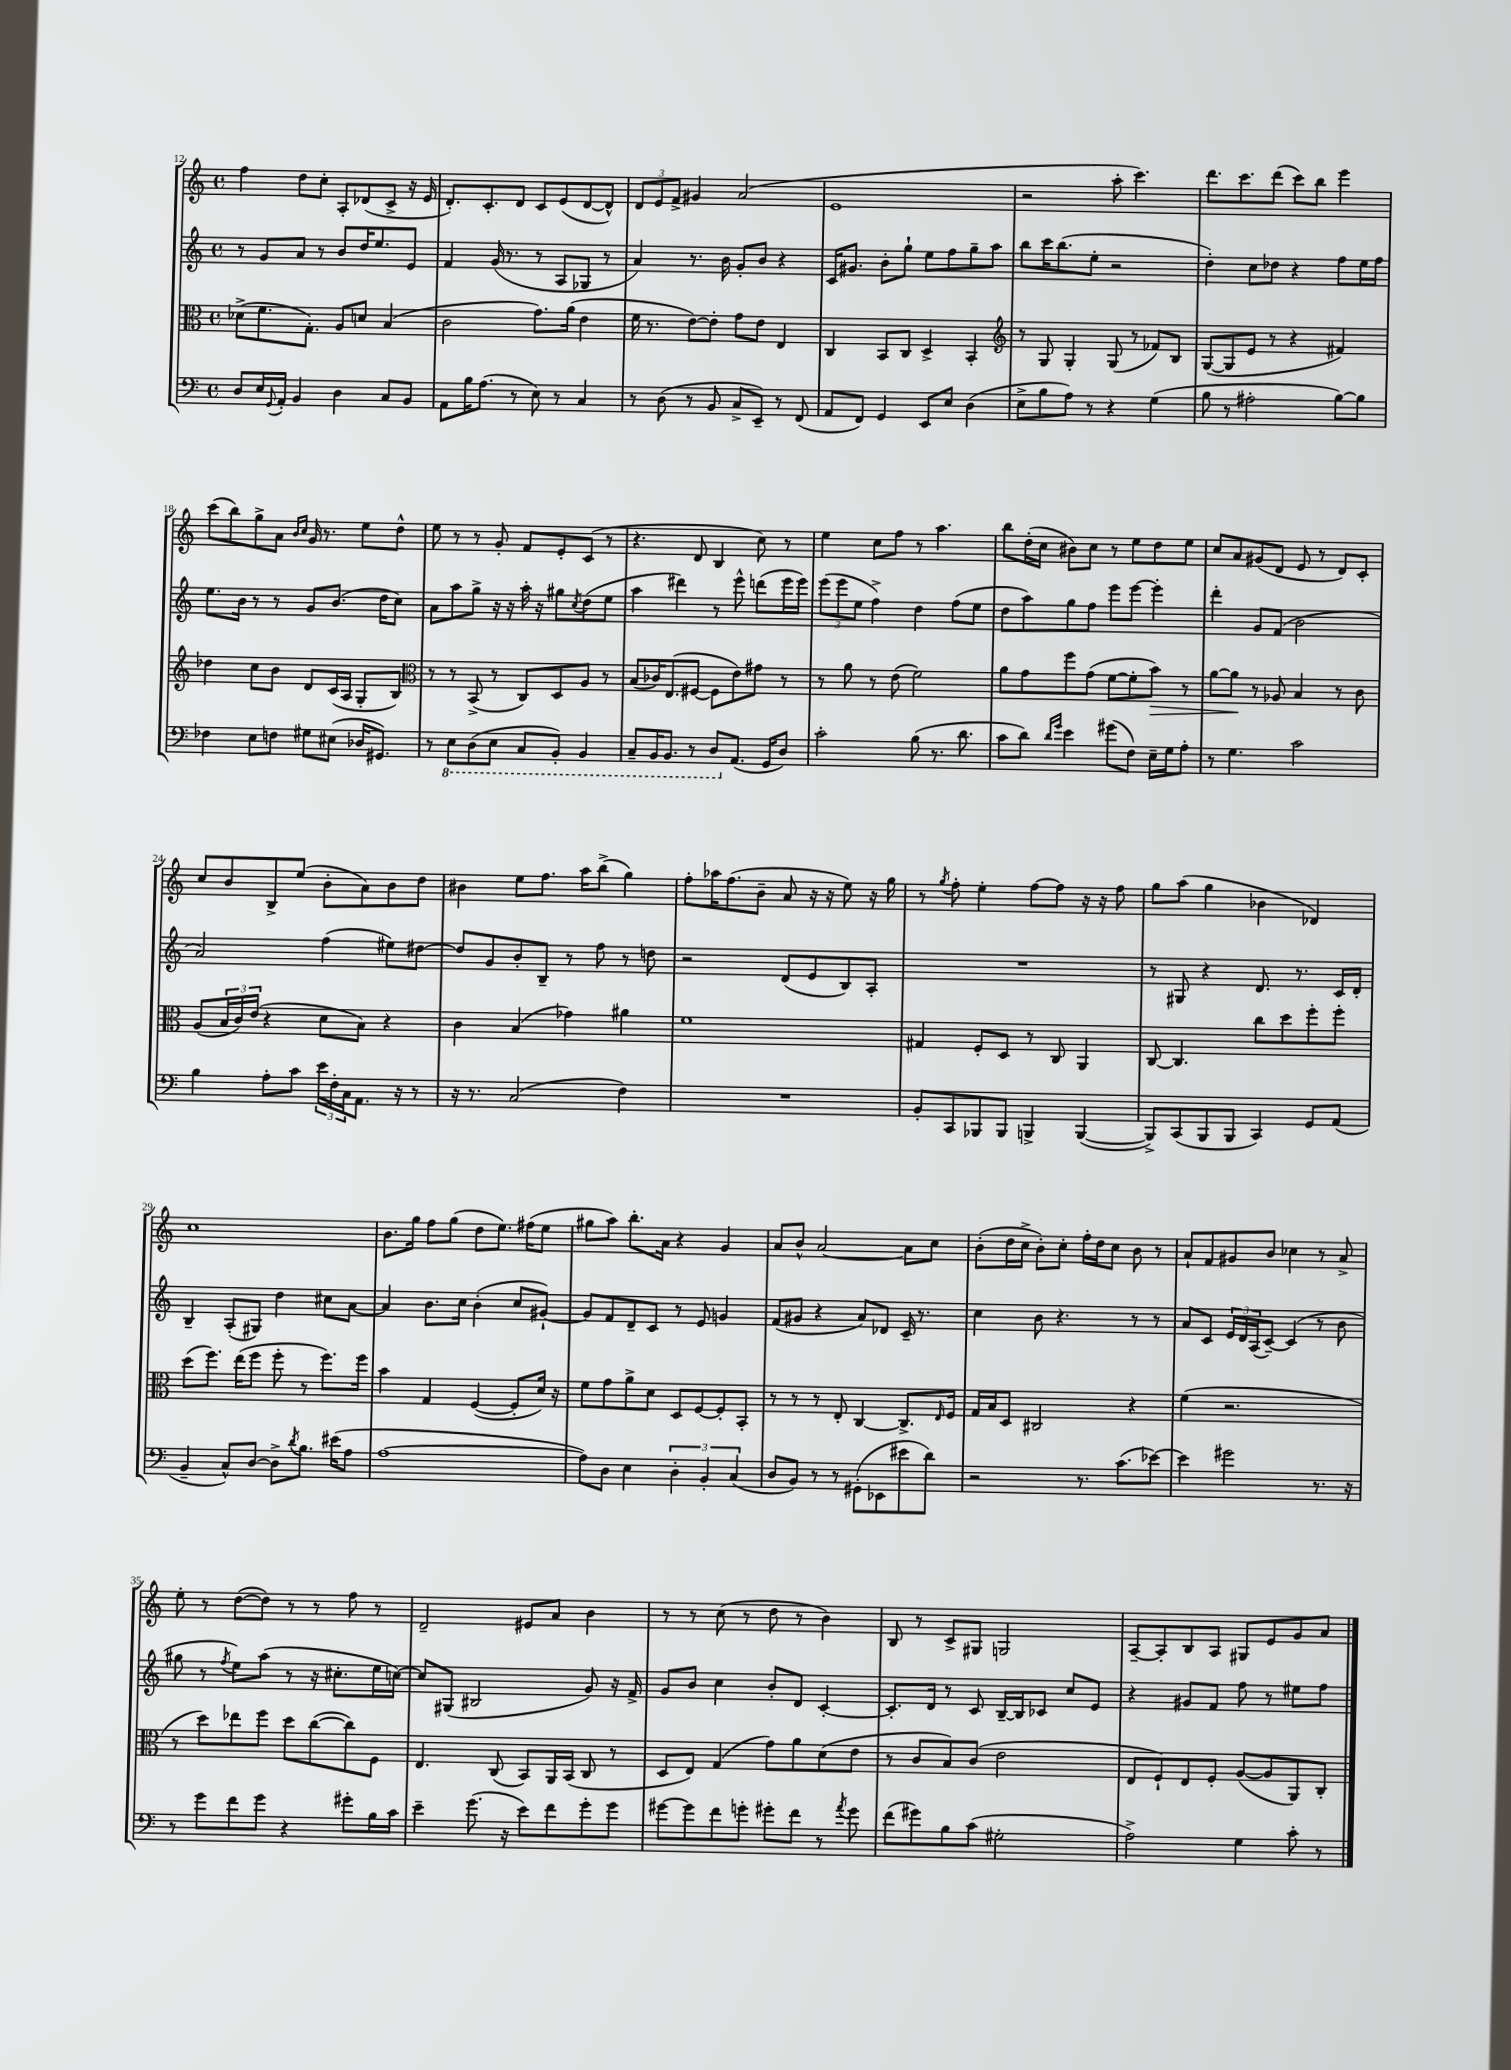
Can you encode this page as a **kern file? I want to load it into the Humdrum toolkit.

**kern	**kern	**dynam	**kern	**kern
*part4	*part3	*part3	*part2	*part1
*staff4	*staff3	*staff3	*staff2	*staff1
*clefF4	*clefC3	*	*clefG2	*clefG2
*k[]	*k[]	*	*k[]	*k[]
*M4/4	*M4/4	*	*M4/4	*M4/4
*met(c)	*met(c)	*	*met(c)	*met(c)
=12	=12	=12	=12	=12
8D/L	(8d-X^\L	.	8r	4ff\
16E/L	8.f\	.	8g/L	.
8qqGG/	.	.	.	.
16AA'/JJ	.	.	.	.
4BB/	.	.	8a/J	8dd\L
.	8.G'\J)	.	.	.
.	.	.	8r	8cc'\J
4D\	8A/L	.	8b/L	8A'/L
.	8dn/J	.	16dd/K	(8d-X/
.	.	.	8.ee/	.
8C/L	(4B/	.	.	8c^/J
8BB/J	.	.	8e/J	16r
.	.	.	.	16e/
=13	=13	=13	=13	=13
8AA\L	2c\	.	4f/	8.d'/L)
16B\K	.	.	.	.
(8.A\J	.	.	.	8.c'/
.	.	.	(16g/	.
.	.	.	8.r	.
8r	.	.	.	8d/J
8E\)	8.g\L)	.	8r	8c/L
8r	.	.	8A/L	(8e/
.	(16a\Jk	.	.	.
4C/	4e\	.	8G-X/J	[8d/
.	.	.	8r	8d^^/J])
=14	=14	=14	=14	=14
8r	16f\	.	4a/)	12d/L
.	8.r	.	.	.
.	.	.	.	12e/
(8D\	.	.	.	.
.	.	.	.	12f^/J
8r	[8e\L)	.	8.r	4g#X/
8BB/	8e'\J]	.	.	.
.	.	.	16b\	.
8C^/L	8g\L	.	8g'/L	(2a/
8EE~/J)	8e\J	.	8b/J	.
8r	4E/	.	4r	.
(8FF/	.	.	.	.
=15	=15	=15	=15	=15
8AA/L	4C/	.	16c/KL	1e
.	.	.	8.g#X/J	.
8FF/J)	.	.	.	.
4GG/	8BB/L	.	8b'\L	.
.	8C/J	.	8gg`\J	.
8EE/L	4D^/	.	8ee\L	.
8E/J	.	.	8ff\	.
(4D\	4BB'/	.	8gg~\	.
.	.	.	8aa\J	.
=16	=16	=16	=16	=16
*	*clefG2	*	*	*
8E^\L	8r	.	8bb\L	2r
8B\	8G/	.	16ccc\K	.
.	.	.	(8.bb\	.
8A\J)	4G'/	.	.	.
8r	.	.	8ee'\J	.
4r	(8G/	.	2r	8aa'\
.	8r	.	.	4.ccc\)
(4G\	8f-X/L)	.	.	.
.	8B/J	.	.	.
=17	=17	=17	=17	=17
8B\	([8G/L	.	4dd'\)	8.ddd\L
8r	8G/]	.	.	.
.	.	.	.	8.ccc\
2A#X'\	8e/J	.	8cc\L	.
.	8r	.	8dd-X\J	(8ddd\J
.	4r	.	4r	8ccc\L)
.	.	.	.	8bb\J
[8B\L)	4f#X/)	.	8ff\L	4eee\
8B\J]	.	.	16ee\L	.
.	.	.	16ff\JJ	.
!!LO:LB:g=z
=18	=18	=18	=18	=18
4F-X\	4dd-X\	.	8.ee\L	(8ccc\L
.	.	.	.	8bb\)
.	.	.	16b\Jk	.
8E\L	8cc\L	.	8r	8gg^\
8Fn\J	8b\J	.	8r	8a\J
.	.	.	.	16qqb/LL
.	.	.	.	16qqcc/JJ
8G#X\L	8d/L	.	8g/L	16g/
.	.	.	.	8.r
(8E#X\J	(16c/L	.	(8.b/J	.
.	16A/JJ	.	.	.
16D-X/KL	8G'/L	.	.	8ee\L
8.GG#X/J)	.	.	16dd\KL	.
.	8B/J)	.	8cc\J)	8dd^^\J
=19	=19	=19	=19	=19
*	*clefC3	*	*	*
8r	8r	.	8a\L	8ee\
*8ba	*	*	*	*
8EE\L	8r	.	8aa\	8r
(8DD\	(8BB^/	.	8gg^\J	8r
8EE\J	8r	.	16r	8g'/
.	.	.	16r	.
8CC/L	8C/L)	.	16aa'\	8f/L
.	.	.	16r	.
8BBB'/J)	8D/	.	8gg#X\L	8e'/
.	.	.	8qcc/	.
4BBB/	8A/J	.	(8dd\	(8c/J
.	8r	.	8ee\J	8r
=20	=20	=20	=20	=20
8CC~/L	(8B/L	.	4aa\	4.r
16BBB/K	16c-X/K)	.	.	.
8.BBB/J	(8.E/	.	.	.
.	.	.	4ddd#X\)	.
8r	[8F#X/J	.	.	8d/
8DD/L	8F#\L]	.	8r	4B/
*X8ba	*	*	*	*
(8.AA/J	8e\)	.	8eee^^\	.
.	8g#X\J	.	(8dddn\L	8cc\)
16GG/KL	.	.	.	.
8D/J)	8r	.	16eee\L	8r
.	.	.	16eee\JJ)	.
=21	=21	=21	=21	=21
2c'\	8r	.	(12eee\L	4ee\
.	.	.	12eee\	.
.	8a\	.	.	.
.	.	.	12ee\J	.
.	8r	.	4ff^\)	8cc\L
.	(8e\	.	.	8ff\J
(8B\	2f\)	.	4dd\	8r
8.r	.	.	.	4.aa\
.	.	.	(8ff\L	.
8.d\	.	.	.	.
.	.	.	8ee\J	.
=22	=22	=22	=22	=22
8c\L	8a\L	.	8dd\L	8bb\L
8d\J)	8g\	.	8aa\)	(16dd'\L
.	.	.	.	16cc\JJ
16qqd/LL	.	.	.	.
16qqg/JJ	.	.	.	.
4e\	8ff\	.	8gg\	8b#X\L)
.	(8g\J	.	8ff\J	8cc\J
(8g#X\L	[8f\L	.	8eee\L	8r
8F\J)	8f'\]	.	[8eee\J	8ee\L
!	!	!LO:HP:b	!	!
16E~\LL	8b\J)	>	4eee'\]	8dd\
16G\J	.	.	.	.
8A'\J	8r	.	.	8ee\J
=23	=23	=23	=23	=23
8r	[8a\L	.	4ddd'\	8cc/L
4.G\	8a\J]	.	.	8a/
.	8r	]	8g/L	(8g#X/
.	8A-X/	.	(8f/J	8d/J
2c\	4B/	.	2b\	8e/
.	.	.	.	8r
.	8r	.	.	8d/L)
.	8c\	.	.	8c'/J
!!LO:LB:g=z
=24	=24	=24	=24	=24
4B\	(8A/L	.	2a/)	8cc/L
.	24B/L	.	.	8b/
.	24c/)	.	.	.
.	(24e/JJ	.	.	.
8A'\L	4r	.	.	8B^/
8c\J	.	.	.	(8ee/J
24e\LL	8d\L	.	(4ff\	8b'\L
24F'\	.	.	.	.
24C\J	.	.	.	.
8.AA\J	8B\J)	.	.	8a\)
.	4r	.	8ee#X\L)	8b\
16r	.	.	.	.
8r	.	.	[8dd#X\J	8dd\J
=25	=25	=25	=25	=25
16r	4c\	.	8dd#/L]	4b#X\
8.r	.	.	.	.
.	.	.	8g/	.
(2C/	(4B/	.	8b'/	8ee\L
.	.	.	8B~/J	8.ff\J
.	4g-X\)	.	8r	.
.	.	.	.	16aa\KL
.	.	.	8ff\	(8bb^\J
4F\)	4a#X\	.	8r	4gg\)
.	.	.	8ddn\	.
=26	=26	=26	=26	=26
1r	1f	.	2r	8ff'\L
.	.	.	.	16aa-X\K
.	.	.	.	(8.ff\
.	.	.	.	8b~\J
.	.	.	(8d/L	8a/
.	.	.	8e/	16r
.	.	.	.	16r
.	.	.	8B/)	8ee\)
.	.	.	8A'/J	16r
.	.	.	.	16gg\
=27	=27	=27	=27	=27
8BB'/L	4G#X/	.	1r	8r
.	.	.	.	8qgg/
8CC/	.	.	.	8ff'\
8BBB-X/	8F'/L	.	.	4ee'\
8BBB-/J	8D/J	.	.	.
4BBBn^/	8r	.	.	[8ff\L
.	8C/	.	.	8ff\J]
([4BBB/	4AA/	.	.	16r
.	.	.	.	16r
.	.	.	.	8ff\
=28	=28	=28	=28	=28
8BBB^/L])	[8C/	.	8r	8gg\L
(8CC/	4.C/]	.	8G#X/	(8aa\J
8BBB/	.	.	4r	4gg\
8BBB/J	.	.	.	.
4CC/)	8cc\L	.	8.d/	4b-X\
.	8dd\	.	.	.
.	.	.	8.r	.
8GG/L	8ff'\	.	.	4d-X/)
(8AA/J	8ff'\J	.	16c/LL	.
.	.	.	16d'/JJ	.
!!LO:LB:g=z
=29	=29	=29	=29	=29
4BB~/	(8dd\L	.	4B~/	1cc
.	8.ff\J)	.	.	.
8C^^/L)	.	.	(8A'/L	.
.	(16ee\KL	.	.	.
[8D/J	8ff\J	.	8G#X/J)	.
8D^\L]	8ff'\	.	4dd\	.
8qd/	.	.	.	.
8.B\J	8r	.	.	.
.	8.ff\L)	.	8cc#X\L	.
(16e#X\KL	.	.	.	.
8A\J	.	.	[8a\J	.
.	16ff\Jk	.	.	.
=30	=30	=30	=30	=30
[1A	4b\	.	4a/]	8.b\L
.	.	.	.	16gg\Jk
.	4G/	.	8.b\L	8ff\L
.	.	.	.	(8gg\J
.	.	.	16cc\Jk	.
.	([4F/	.	(4b'\	8dd\L
.	.	.	.	8.ee\J)
.	8F'/L]	.	8cc/L	.
.	.	.	.	(16ff#X\KL
.	16d/Jk)	.	[8g#X`/J)	8ee\J
.	16r	.	.	.
=31	=31	=31	=31	=31
8A\L])	8f\L	.	8g#/L]	8gg#X\L
8D\J	8g\	.	8f/	8aa\J)
4E\	8a^\	.	8d~/	8.bb'\L
.	8d\J	.	8c/J	.
.	.	.	.	16a\Jk
6D'\	8D/L	.	8r	4r
.	[8F/	.	8e/	.
6BB'/	.	.	.	.
.	8F'/]	.	4gn/	4g/
(6C/	.	.	.	.
.	8BB'/J	.	.	.
=32	=32	=32	=32	=32
8D/L	8r	.	(8f/L	8a/L
8BB/J)	8r	.	8g#X/J	8b^^/J
8r	8r	.	4r	[2a/
8r	8E'/	.	.	.
(8GG#X'\L	[4C/	.	8a/L)	.
8EE-X\	.	.	8d-X/J	.
8e#X\	8.C^/L]	.	16c~/	8a\L]
.	.	.	8.r	.
8d\J)	.	.	.	8cc\J
.	16qqE/	.	.	.
.	16F/Jk	.	.	.
=33	=33	=33	=33	=33
2r	16G/LL	.	4cc\	(8b'\L
.	16B/J	.	.	.
.	8D/J	.	.	16dd\L
.	.	.	.	16cc^\JJ
.	2C#X/	.	8b\	8b'\L)
.	.	.	4.r	8cc'\J
8.r	.	.	.	16ff'\LL
.	.	.	.	16dd\J
.	.	.	.	8cc\J
(8.c\L	.	.	.	.
.	4r	.	8r	8b\
[8e-X\J)	.	.	8r	8r
=34	=34	=34	=34	=34
4e-\]	(4f\	.	8a/L	8a`/L
.	.	.	8c/J	8f/
2g#X\	2.r	.	24e/LL	8g#X/
.	.	.	24d/	.
.	.	.	(24A/J	.
.	.	.	[8c~/J)	8b/J
.	.	.	(4c/]	4cc-X\
8.r	.	.	8r	8r
.	.	.	8b\	8a^/
16r	.	.	.	.
!!LO:LB:g=z
=35	=35	=35	=35	=35
8r	8r	.	8gg#X\	8ee'\
8g\L	8dd\L)	.	8r	8r
.	.	.	8qff/	.
8f\	8ee-X\	.	8ee\L)	([8dd\L
8g\J	8ff\J	.	(8aa\J	8dd\J])
4r	8dd\L	.	8r	8r
.	([8cc\	.	16r	8r
.	.	.	8.cc#X'\L	.
8g#X'\L	8cc\])	.	.	8ff\
16B\L	8F\J	.	16ee\L	8r
16c\JJ	.	.	[16ccn\JJ)	.
=36	=36	=36	=36	=36
4e~\	4.E/	.	8cc/L]	2d~/
.	.	.	(8G#X/J	.
(8.g\	.	.	2B#X/	.
.	(8C/	.	.	.
16r	.	.	.	.
8e\L)	8BB/L)	.	.	8e#X/L
8f\	16AA/L	.	.	8a/J
.	(16BB/JJ	.	.	.
8g'\	8C/	.	8g/)	4b\
8g\J	8r	.	16r	.
.	.	.	16f^/	.
=37	=37	=37	=37	=37
[8g#X\L	8D/L	.	8g/L	8r
8g#\]	8E/J)	.	8b/J	8r
8f\	(4G/	.	4cc\	(8cc\
8gn'\J	.	.	.	8r
8g#X'\L	8g\L)	.	8b'/L	8dd\
8f\J	8a\	.	8d/J	8r
8r	(8d\	.	[4c'/	4b\)
8qa/	.	.	.	.
8g#\	8e\J	.	.	.
=38	=38	=38	=38	=38
(8f\L	8r	.	8.c'/L]	8B/
8g#X\)	8c/L	.	.	8r
.	.	.	16d/Jk	.
8B\	8B/)	.	8r	8c^/L
(8c\J	(8c/J	.	8c/	8G#X/J
2G#X'\	2e\	.	[16B~/LL	2Gn/
.	.	.	16B/J]	.
.	.	.	8c-X/J	.
.	.	.	8cc/L	.
.	.	.	8e/J	.
=39	=39	=39	=39	=39
2A^\)	8E/L	.	4r	[8A~/L
.	8F`/)	.	.	8A'/]
.	8E/	.	8g#X/L	8B/
.	8F'/J	.	8f/J	8A/J
4G\	([8A/L	.	8ff\	8G#X/L
.	8A/]	.	8r	8e/
8c'\	8AA/)	.	8ee#X\L	8g/
8r	8C'/J	.	8ff\J	8a/J
==	==	==	==	==
*-	*-	*-	*-	*-
